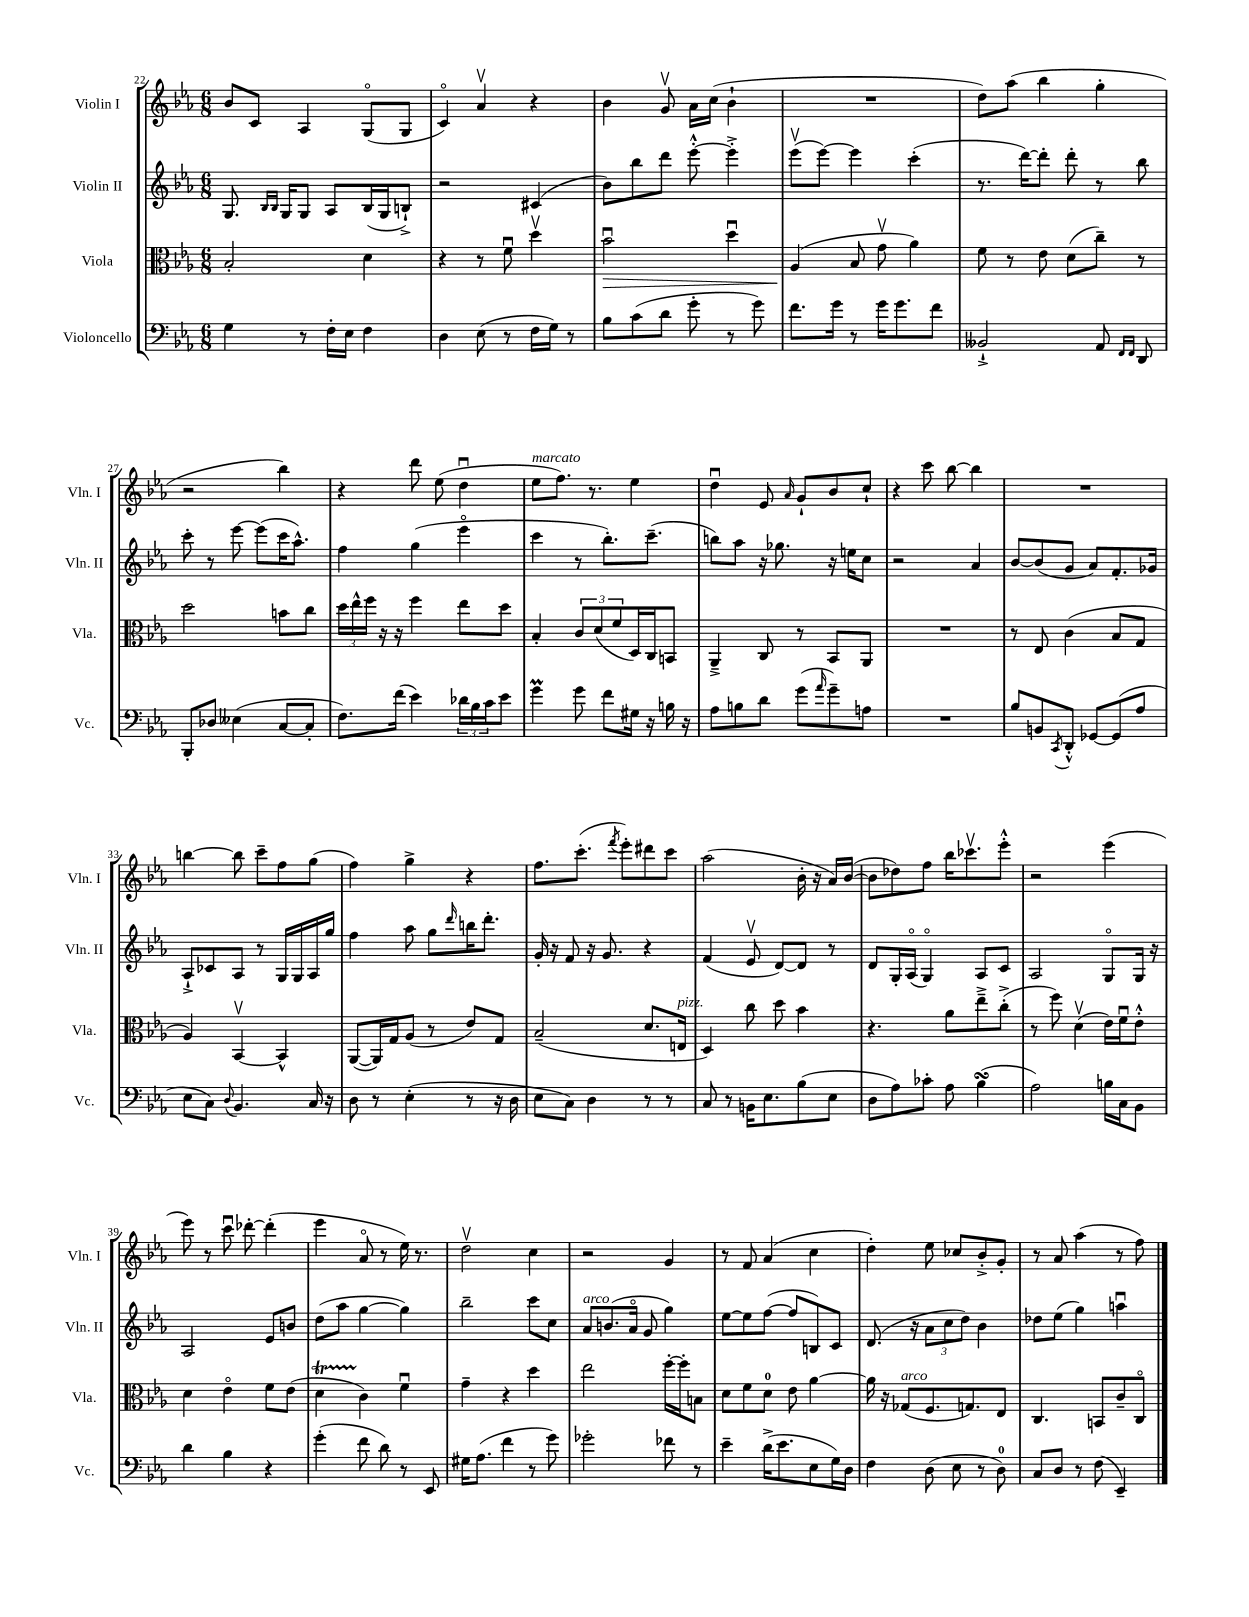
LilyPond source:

<<
\new StaffGroup <<
\new Staff = "s0" \with { instrumentName = "Violin I" shortInstrumentName = "Vln. I" } {
    \clef treble \key ees \major \numericTimeSignature \time 6/8
    bes'8 c'8 aes4 g8\flageolet( g8 |
    c'4\flageolet) aes'4\upbow r4 |
    bes'4 g'8\upbow aes'16 c''16( bes'4-! |
    R2. |
    d''8) aes''8( bes''4 g''4-. |
    r2 bes''4) |
    r4 d'''8 ees''8( d''4\downbow |
    ees''8^\markup { \italic "marcato" } f''8.) r8. ees''4 |
    d''4\downbow ees'8 \grace { aes'16 } g'8-! bes'8 c''8-! |
    r4 c'''8 bes''8~ bes''4 |
    R2. |
    b''4~ b''8 c'''8-- f''8 g''8( |
    f''4) g''4-> r4 |
    f''8. c'''8.-.( \acciaccatura { f'''8 } ees'''8-.) dis'''8 c'''8 |
    aes''2( bes'16-. r16 aes'16) bes'16~( |
    bes'8 des''8) f''8 bes''16 ces'''8.\upbow ees'''8-.-^ |
    r2 ees'''4( |
    ees'''8) r8 c'''8\downbow des'''8~-. des'''4-.( |
    ees'''4 aes'8\flageolet r8 ees''16) r8. |
    d''2\upbow c''4 |
    r2 g'4 |
    r8 f'8 aes'4( c''4 |
    d''4-.) ees''8 ces''8 bes'8-.-> g'8-. |
    r8 aes'8 aes''4( r8 f''8) \bar "|." |
}
\new Staff = "s1" \with { instrumentName = "Violin II" shortInstrumentName = "Vln. II" } {
    \clef treble \key ees \major \numericTimeSignature \time 6/8
    g8. \grace { bes16 bes16 } g16 g8 aes8 bes16( g16 b8-!->) |
    r2 cis'4( |
    bes'8) bes''8 d'''8 ees'''8~-.-^ ees'''4-.-> |
    ees'''8\upbow( ees'''8~) ees'''4 c'''4-.( |
    r8. d'''16~) d'''8-. d'''8-. r8 bes''8 |
    c'''8-. r8 ees'''8~ ees'''8( c'''16 aes''8.-^) |
    f''4 g''4( ees'''4\flageolet |
    c'''4 r8 bes''8.-.) c'''8.--( |
    b''8) aes''8 r16 ges''8. r16 e''16 c''8 |
    r2 aes'4 |
    bes'8~ bes'8( g'8 aes'8) f'8.-. ges'16 |
    aes8-!-> ces'8 aes8 r8 g16 g16 aes16 g''16 |
    f''4 aes''8 g''8 \grace { d'''16 } b''16 d'''8.-. |
    g'16-. r16 f'8 r16 g'8. r4 |
    f'4( ees'8\upbow d'8~) d'8 r8 |
    d'8 g16-. aes16\flageolet( g4\flageolet) aes8 c'8 |
    aes2 g8\flageolet g16 r16 |
    aes2 ees'8 b'8 |
    d''8( aes''8 g''4~ g''4) |
    bes''2-- c'''8 c''8 |
    aes'8^\markup { \italic "arco" } b'8.( aes'16\flageolet g'8 g''4) |
    ees''8~ ees''8 f''8~( f''8 b8) c'8 |
    d'8.( r16 \tuplet 3/2 { aes'8 c''8 d''8) } bes'4 |
    des''8 ees''8( g''4) a''4\downbow \bar "|." |
}
\new Staff = "s2" \with { instrumentName = "Viola" shortInstrumentName = "Vla." } {
    \clef alto \key ees \major \numericTimeSignature \time 6/8
    bes2-. d'4 |
    r4 r8 f'8\downbow d''4\upbow |
    bes'2\downbow\> d''4\downbow |
    aes4\!( bes8 g'8\upbow aes'4) |
    f'8 r8 ees'8 d'8( c''8--) r8 |
    d''2 b'8 c''8 |
    \tuplet 3/2 { d''16 ees''16-^ f''16 } r16 r16 f''4 ees''8 d''8 |
    bes4-. \tuplet 3/2 { c'8 d'8( f'8 } d16) c16 b,8 |
    aes,4---> c8 r8 bes,8 aes,8 |
    R2. |
    r8 ees8 c'4( bes8 g8 |
    aes4) bes,4~\upbow bes,4-^ |
    aes,8~( aes,16) g16 aes8( r8 ees'8) g8 |
    bes2--( d'8. e16^\markup { \italic "pizz." } |
    d4) c''8 d''8 bes'4 |
    r4. aes'8 ees''8---> c''8-.->( |
    r8 f''8) d'4\upbow( ees'16) f'16\downbow ees'8-.-^ |
    d'4 ees'4\flageolet f'8 ees'8( |
    d'4\startTrillSpan c'4\stopTrillSpan) f'4\downbow |
    g'4-- r4 d''4 |
    ees''2 f''16~-. f''16-. b8 |
    d'8 f'8 d'8-0 ees'8 aes'4~ |
    aes'16 r16 ges8^\markup { \italic "arco" }( f8. g8.) ees8 |
    c4. b,8 c'8-- c8\flageolet \bar "|." |
}
\new Staff = "s3" \with { instrumentName = "Violoncello" shortInstrumentName = "Vc." } {
    \clef bass \key ees \major \numericTimeSignature \time 6/8
    g4 r8 f16-. ees16 f4 |
    d4 ees8( r8 f16 g16) r8 |
    bes8 c'8( d'8 g'8-. r8 g'8) |
    f'8. g'16 r8 g'16 g'8. f'8 |
    beses,2-!-> aes,8 \grace { f,16 f,16 } d,8 |
    bes,,8-. des8 eeses4( c8~ c8-. |
    f8.) f'16( ees'4) \tuplet 3/2 { des'16 bes16 c'16 } ees'8 |
    g'4\prall g'8 f'8 gis16 r16 b16 r16 |
    aes8 b8 d'8 g'8( \grace { aes'16 } g'8--) a8 |
    R2. |
    bes8 b,8 \acciaccatura { c,8 } d,8-.-^ ges,8~ ges,8( aes8 |
    ees8 c8) \appoggiatura { d8 } bes,4. c16 r16 |
    d8 r8 ees4-.( r8 r16 d16 |
    ees8 c8) d4 r8 r8 |
    c8 r8 b,16 ees8. bes8( ees8 |
    d8 aes8) ces'8-. aes8 bes4\turn( |
    aes2) b16 c16 bes,8 |
    d'4 bes4 r4 |
    g'4-.( f'8 d'8) r8 ees,8 |
    gis16 aes8.( f'4 r8 g'8) |
    ges'2-. fes'8 r8 |
    ees'4-- d'16->( ees'8. ees8 g16) d16 |
    f4 d8( ees8 r8 d8-0) |
    c8 d8 r8 f8( ees,4--) \bar "|." |
}
>>
>>
\layout { \context { \Score currentBarNumber = #22 } }
